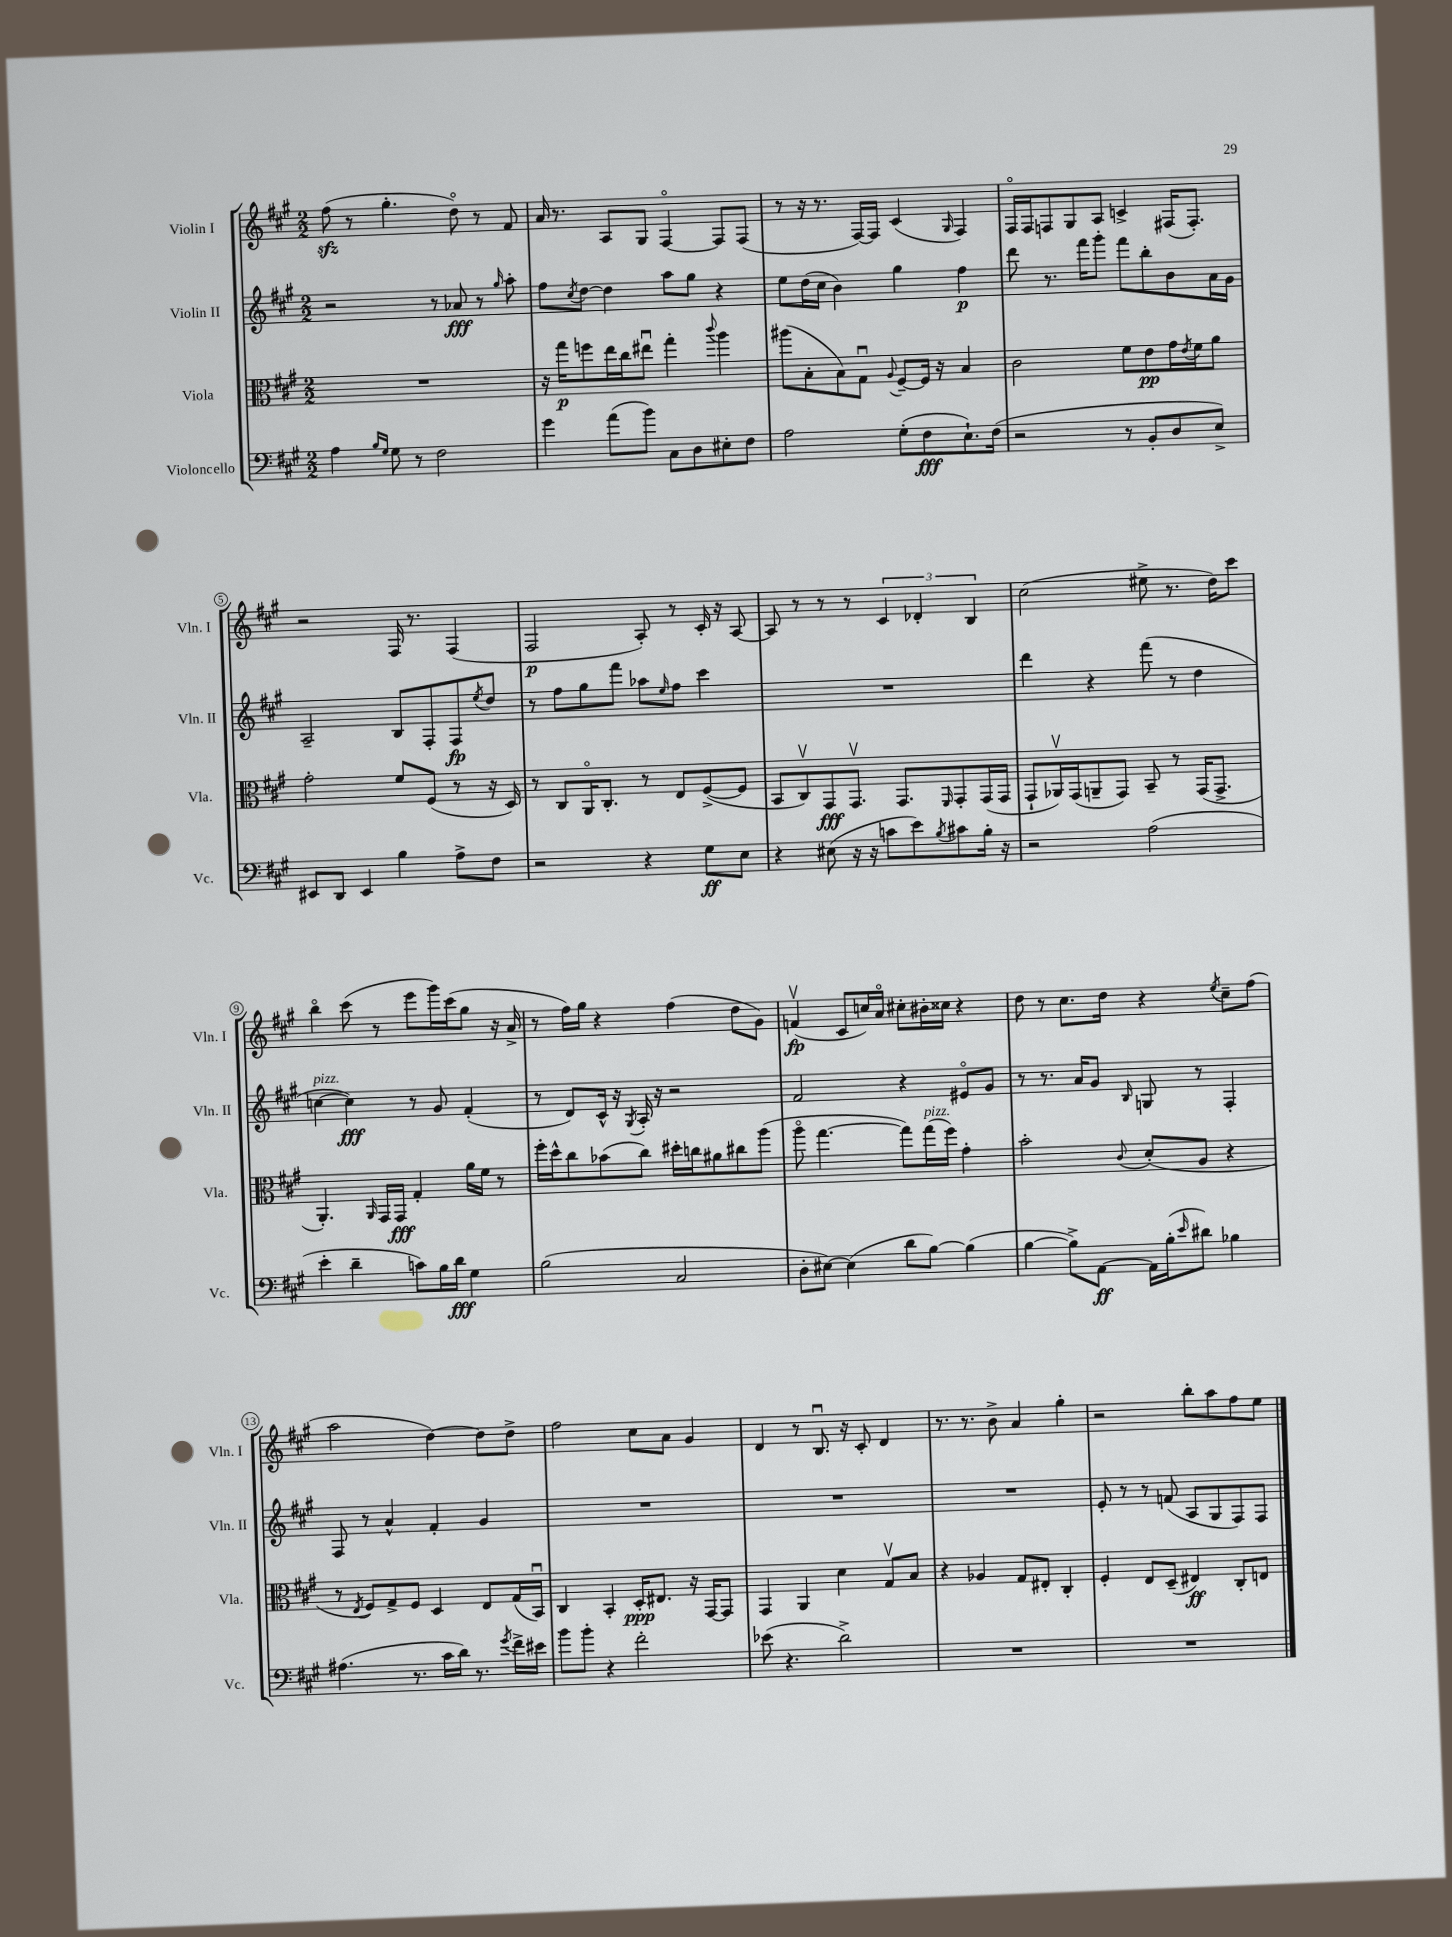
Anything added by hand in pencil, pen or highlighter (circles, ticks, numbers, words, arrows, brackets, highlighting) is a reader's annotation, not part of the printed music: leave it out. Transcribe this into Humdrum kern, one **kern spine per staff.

**kern	**kern	**kern	**kern
*staff4	*staff3	*staff2	*staff1
*clefF4	*clefC3	*clefG2	*clefG2
*k[f#c#g#]	*k[f#c#g#]	*k[f#c#g#]	*k[f#c#g#]
*M2/2	*M2/2	*M2/2	*M2/2
4A	1r	2r	(8ff#
.	.	.	8r
16qqB	.	.	.
16qqG#	.	.	.
8G#	.	.	4.gg#'
8r	.	.	.
2F#	.	8r	.
.	.	8a-	8ddo)
.	.	8r	8r
.	.	16qqgg#	.
.	.	8aa'	8f#
=	=	=	=
4g#	16r	8ff#	16a
.	16gg#	.	8.r
.	.	8qcc#	.
.	8ff	[8dd	.
(8a	16ee	4dd]	8A
.	16cc#	.	.
8b)	8ee#u	.	8G#
8C#	4gg#'	8aa	[4F#o
8D	.	8gg#	.
.	8qqccc#	.	.
8E#'	4aa	4r	8F#]
8F#	.	.	(8F#
=	=	=	=
2A	(8aa#	8ee	8r
.	8B'	(16dd	16r
.	.	16cc#	8.r
.	8B)	4b)	.
.	8G#u	.	[16F#)
.	.	.	16F#]
.	8qqA	.	.
(8G#'	[8F#~	4gg#	(4c#
8F#	16F#]	.	.
.	16r	.	.
.	.	.	16qqG#
8.E`)	4B	4ff#	4F#)
(16F#	.	.	.
=	=	=	=
2r	2c#	8ddd	16F#o
.	.	.	16F#
.	.	8.r	8F
.	.	.	8G#
.	.	16fff#	.
.	.	8ggg#'	8A
8r	8f#	8fff#	4c^
8BB'	8e	8bb'	.
8D	16g#	8b	(16F#
.	8qe	.	.
.	16f#	.	8.F#')
8E^)	8a	16a	.
.	.	16g#	.
=	=	=	=
8EE#	2g#'	2A~	2r
8DD	.	.	.
4EE#	.	.	.
4B	8f#	8B	16F#
.	.	.	8.r
.	(8F#	8F#'	.
8A^	8r	8F#	(4F#
.	.	8qee	.
8F#	16r	8dd	.
.	16D)	.	.
=	=	=	=
2r	8r	8r	2F#
.	8C#	8ff#	.
.	16AAo	8gg#	.
.	8.C#'	.	.
.	.	8fff#	.
4r	8r	8aa-	8A')
.	.	16qqee	.
.	8E	8ff#	8r
8G#	([8F#^	4ccc#	16c#'
.	.	.	16r
8E	8F#]	.	[8A
=	=	=	=
4r	8BB	1r	8A]
.	8C#v)	.	8r
(8E#	8GG#	.	8r
16r	8.GG#v	.	8r
16r	.	.	.
8c	.	.	6c#
.	8.GG#	.	.
8e)	.	.	.
.	.	.	6d-'
8qB	16qqFF#	.	.
8c#	8GG#'	.	.
.	.	.	6B
16B'	(16GG#	.	.
16r	16GG#	.	.
=	=	=	=
2r	8GG#`	4ddd	(2cc#
.	16AA-v)	.	.
.	(16GG#	.	.
.	8AA~	4r	.
.	8GG#)	.	.
(2A	8BB~	(8fff#	8ee#^
.	8r	8r	8.r
.	(16GG#	4dd	.
.	8.GG#^	.	16dd)
.	.	.	8ccc#
=	=	=	=
4e'	4.AA')	[4cc	4bbo
4d~	.	4cc])	(8ccc#
.	16qqAA	.	.
.	16GG#	.	8r
.	16GG#	.	.
8c)	4G#'	8r	8eee
16B	.	8g#	16ggg#)
16d	.	.	(16ccc#
4G#	16a	(4f#'	8gg#
.	16f#	.	.
.	8r	.	16r
.	.	.	16a^
=	=	=	=
(2B	16ff#'	8r	8r
.	16dd^^	.	.
.	8cc#	8d)	16ff#)
.	.	.	16gg#
.	(8b-	16c#^^	4r
.	.	16r	.
.	.	8qG#	.
.	8cc#)	16A'	.
.	.	16r	.
2C#	16dd#'	2r	(4ff#
.	16cc	.	.
.	8a#	.	.
.	8cc#	.	8dd
.	(8aa	.	8g#)
=	=	=	=
8D'	8aao	2f#	(4fv
[8E#)	[4.gg#	.	.
(4E#]	.	.	8c#
.	.	.	16cc)
.	.	.	16ao
8d	8gg#])	4r	8cc#'
[8B)	(16gg#	.	16b#'
.	16ff#)	.	16cc##
(4B]	4g#'	8e#o	4r
.	.	8g#	.
=	=	=	=
[4B	2b'	8r	8dd
.	.	8.r	8r
8B^])	.	.	8.cc#
.	.	16a	.
[8AA	.	8g#	.
.	.	.	16dd
.	8qqc#	16qqB	.
16AA]	(8d'	8G	4r
(16B'	.	.	.
16qqe	.	.	.
8d#)	8A	8r	.
.	.	.	8qee
4B-	4r	4F#'	8cc#~
.	.	.	(8ff#
=	=	=	=
(4.A#	8r	8F#	2aa
.	8qE	.	.
.	8F#)	8r	.
.	8G#^	4a^^	.
8.r	8F#	.	.
.	4D	4f#'	[4dd)
16c#	.	.	.
16d)	.	.	.
8.r	.	.	.
.	8E	4g#	8dd]
8qg#	.	.	.
16f#^	(16G#	.	8dd^
16e#	16BBu)	.	.
=	=	=	=
8b	4C#	1r	2ff#
8b'	.	.	.
4r	4BB'	.	.
2f#'	16D'	.	8cc#
.	8.E#	.	.
.	.	.	8a
.	16r	.	4g#
.	[16GG#	.	.
.	8GG#]	.	.
=	=	=	=
(8e-	4GG#	1r	4d
4.r	.	.	.
.	4AA	.	8r
.	.	.	8.Bu
2d^)	4d	.	.
.	.	.	16r
.	.	.	8c#'
.	8G#v	.	4d
.	8B	.	.
=	=	=	=
1r	4r	1r	8.r
.	.	.	8.r
.	4A-	.	.
.	.	.	8b^
.	8G#	.	4a
.	8E#'	.	.
.	4C#'	.	4gg#'
=	=	=	=
1r	4F#'	8e'	2r
.	.	8r	.
.	8E	8r	.
.	(8D~	(8f	.
.	4E#)	8A	8bb'
.	.	8G#	8aa
.	8C#'	8F#)	8ff#
.	8E	8F#	8ee
==	==	==	==
*-	*-	*-	*-
